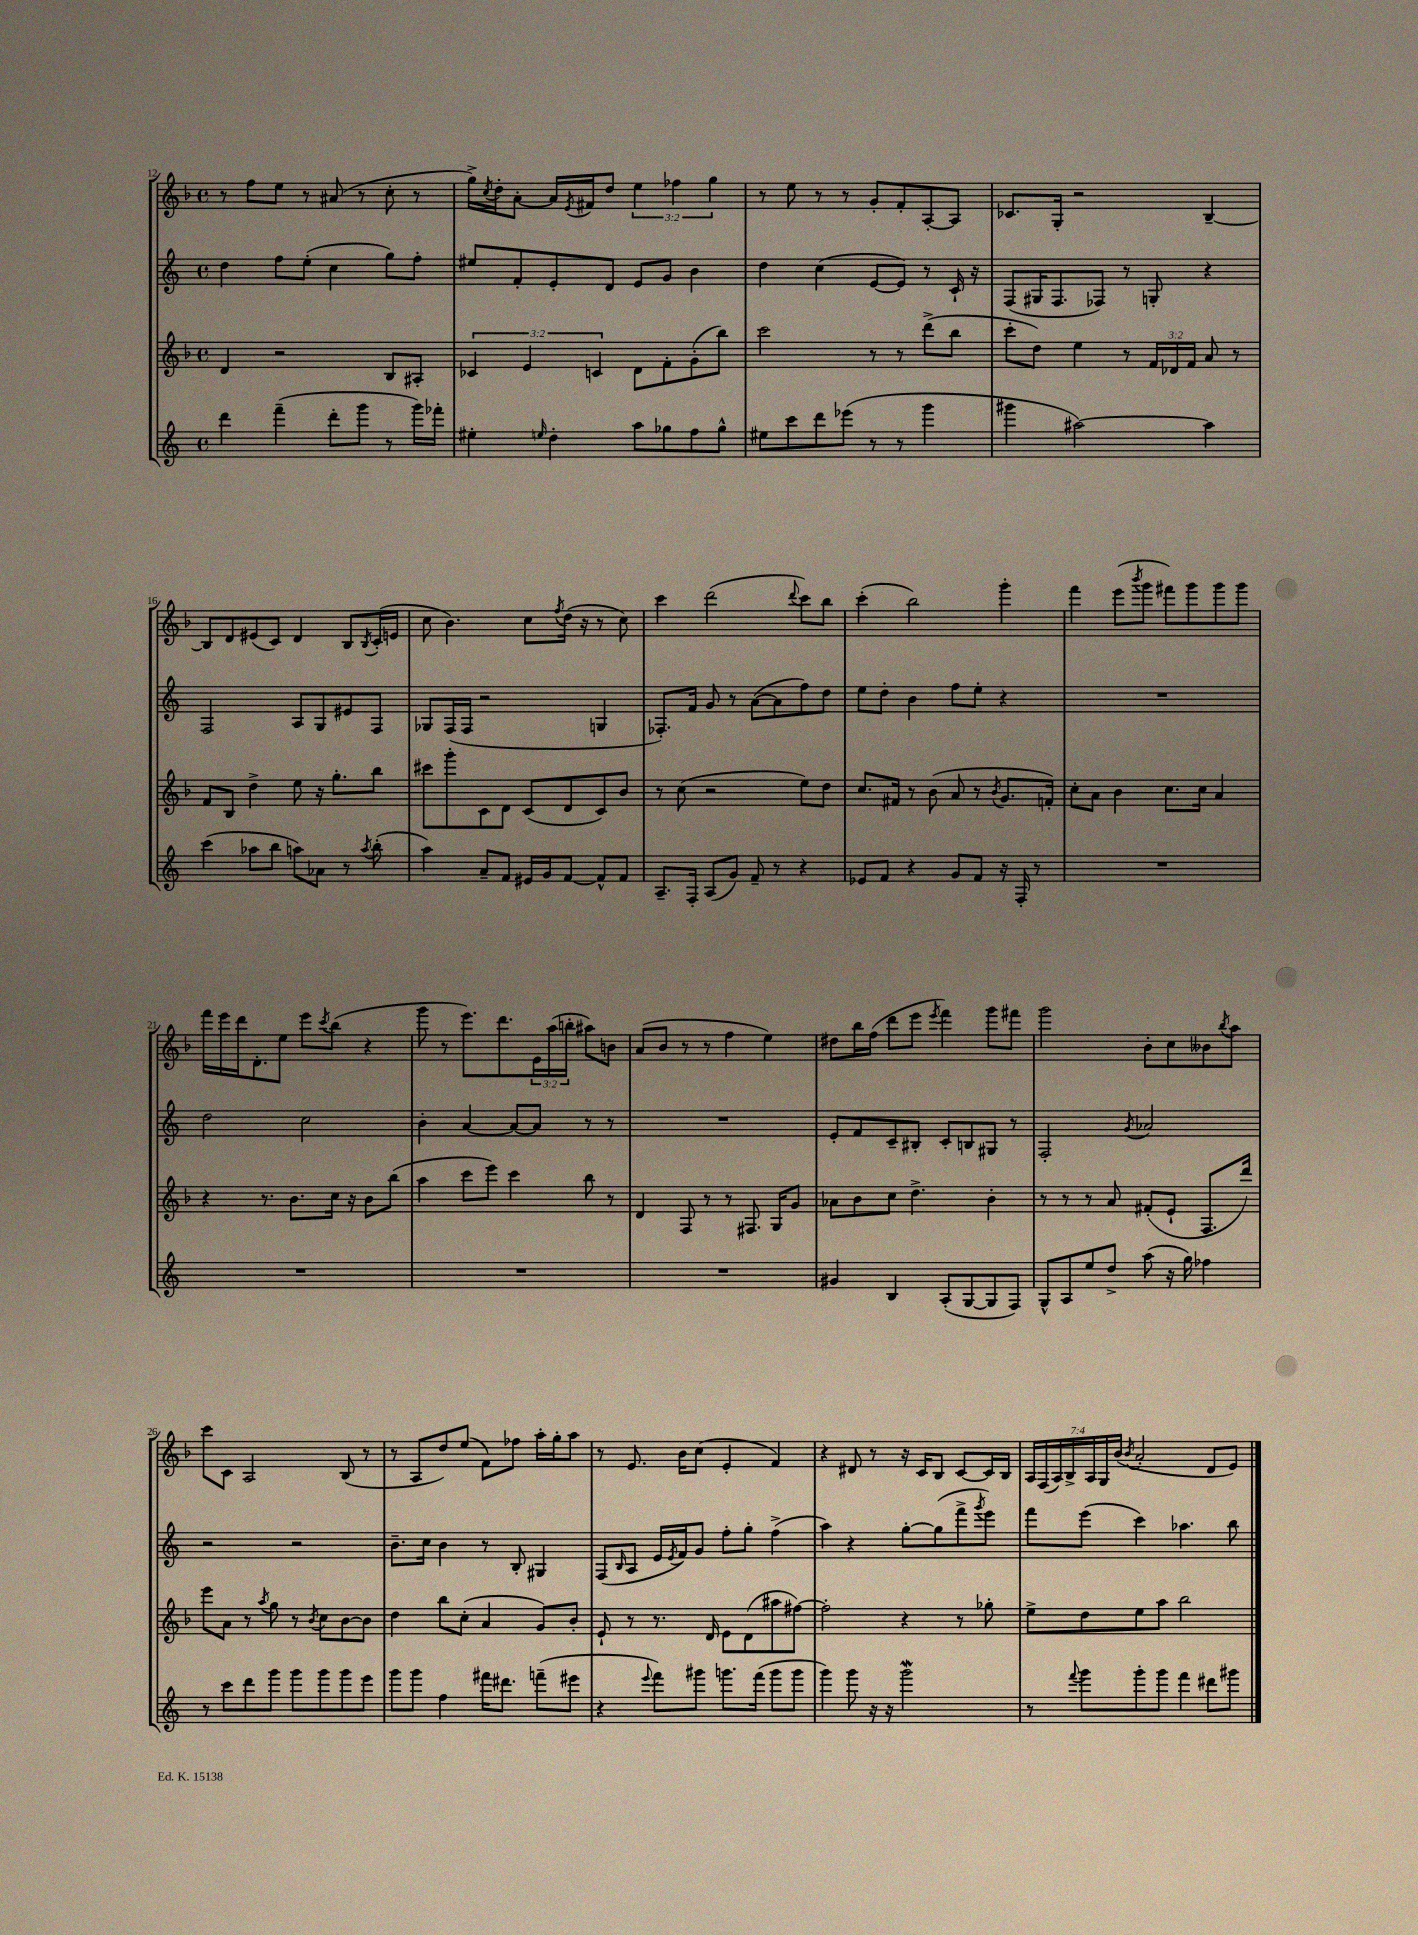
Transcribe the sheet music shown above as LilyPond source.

<<
\new StaffGroup <<
\new Staff = "s0" {
    \clef treble \key f \major \defaultTimeSignature \time 4/4 \override Staff.TupletNumber.text = #tuplet-number::calc-fraction-text
    r8 f''8 e''8 r8 ais'8( r8 c''8-. r8 |
    g''16->) \acciaccatura { c''8 } d''16-. a'8~-. a'16 \acciaccatura { e'8 } fis'16 d''8 \tuplet 3/2 { e''4 fes''4 g''4 } |
    r8 e''8 r8 r8 g'8-. f'8-. a8~-. a8 |
    ces'8. g16-. r2 bes4~-- |
    bes8 d'8 eis'8( c'8) d'4 bes8 \acciaccatura { bes8 } c'16-.( e'16 |
    c''8 bes'4.) c''8 \acciaccatura { f''8 } d''16( r16 r8 c''8) |
    c'''4 d'''2( \appoggiatura { d'''8 } c'''8) bes''8 |
    c'''4-.( bes''2) g'''4-. |
    f'''4 e'''8( \acciaccatura { bes'''8 } g'''8 fis'''8) g'''8 g'''8 g'''8 |
    f'''16 e'''16 d'''16 d'8.-. e''8 e'''8 \acciaccatura { c'''8 } bes''8( r4 |
    g'''8 r8 e'''8.) d'''8. \tuplet 3/2 { e'16 a''16( b''16-. } ais''8) b'8 |
    a'8( bes'8 r8 r8 f''4 e''4) |
    dis''8 bes''16 f''16( d'''8 e'''8 \acciaccatura { e'''8 } f'''4) g'''8 fis'''8 |
    g'''2 bes'8-. c''8 beses'8 \acciaccatura { bes''8 } a''8 |
    c'''8 c'8 a2 bes8( r8 |
    r8 a8 d''8) e''8( f'8) fes''8 a''16-. g''16-. a''8 |
    r8 e'8. bes'16 c''8( e'4-. f'4) |
    r4 dis'8 r8 r16 c'16 bes8 c'8~ c'16 bes16 |
    \tuplet 7/4 { a16 f16( a16) bes16-> a16 g16 bes'16( } \acciaccatura { bes'8 } a'2-. d'8 e'8) \bar "|." |
}
\new Staff = "s1" {
    \clef treble \key c \major \defaultTimeSignature \time 4/4
    d''4 f''8 e''8-.( c''4 g''8) f''8-. |
    eis''8 f'8-. e'8-. d'8 e'8 g'8 b'4 |
    d''4 c''4( e'8~ e'8) r8 c'16-! r16 |
    f8( gis16 f8. fes8) r8 g8-. r4 |
    f2 a8 g8 eis'8 f8 |
    ges8 f16( f16 r2 g4 |
    fes8.-.) f'16 g'8 r8 a'8~( a'8 f''8) d''8 |
    e''8 d''8-. b'4 f''8 e''8-. r4 |
    R1 |
    d''2 c''2 |
    b'4-. a'4~ a'8~ a'8 r8 r8 |
    R1 |
    e'8-. f'8 c'8-- bis8-. c'8-. b8 gis8 r8 |
    f2-. \acciaccatura { g'8 } aes'2 |
    r2 r2 |
    b'8.-- c''16 b'4 r8 b8-. gis4 |
    f8( \grace { b16 } a8 e'16 \acciaccatura { e'8 } f'16) g'8 f''8-. g''8-. f''4->( |
    a''4) r4 g''8~-. g''8( f'''8-> \acciaccatura { g'''8 } e'''8) |
    f'''8 e'''8( c'''4) aes''4. b''8 \bar "|." |
}
\new Staff = "s2" {
    \clef treble \key f \major \defaultTimeSignature \time 4/4 \override Staff.TupletNumber.text = #tuplet-number::calc-fraction-text
    d'4 r2 bes8 ais8-. |
    \tuplet 3/2 { ces'4 e'4 c'4 } d'8 f'8-. g'8-.( bes''8) |
    c'''2 r8 r8 d'''8->( bes''8 |
    c'''8-. d''8) e''4 r8 \tuplet 3/2 { f'16 des'16 f'16 } a'8 r8 |
    f'8 bes8 d''4-> e''8 r16 g''8.-. bes''8 |
    cis'''8 g'''8-. c'8 d'8 c'8( d'8 c'8) bes'8 |
    r8 c''8( r2 e''8) d''8 |
    c''8. fis'16 r8 bes'8( a'8 r8 \acciaccatura { bes'8 } g'8. f'16-.) |
    c''8-. a'8 bes'4 c''8. c''16 a'4 |
    r4 r8. bes'8. c''16 r16 bes'8 bes''8( |
    a''4 c'''8 e'''8) c'''4 bes''8 r8 |
    d'4 f8 r8 r8 fis8. g16 g'8 |
    aes'8 bes'8 c''8 d''4.-> bes'4-. |
    r8 r8 r8 a'8 fis'8-.( e'8-! f8. d'''16) |
    e'''8 a'8 r8 \acciaccatura { a''8 } g''8 r8 \acciaccatura { bes'8 } c''8 bes'8~ bes'8 |
    d''4 bes''8 c''8-.( a'4 g'8) bes'8-. |
    e'8-! r8 r8. d'16 e'8 d'8( ais''8 fis''8~) |
    fis''2-. r4 r8 ges''8-. |
    e''8-> d''8 e''8 a''8 bes''2 \bar "|." |
}
\new Staff = "s3" {
    \clef treble \key c \major \defaultTimeSignature \time 4/4
    d'''4 f'''4--( d'''8-. g'''8 r8 g'''16) fes'''16-. |
    eis''4-. \grace { e''16 } d''4-. a''8 ges''8 f''8 ges''8-^ |
    eis''8 c'''8 d'''8 ees'''8( r8 r8 g'''4 |
    gis'''4 ais''2~) ais''4 |
    c'''4( aes''8 b''8 a''8) aes'8 r8 \acciaccatura { a''8 } b''8-.( |
    a''4) a'8-- f'8 eis'16 g'16 f'8~ f'8-^ f'8 |
    a8.-- f16-. a8( g'8) f'8-- r8 r4 |
    ees'8 f'8 r4 g'8 f'8 r16 f16-. r8 |
    R1 |
    R1 |
    R1 |
    R1 |
    gis'4 b4 a8-.( g8~ g8 f8) |
    g8-^ a8 e''8 d''8-> a''8( r16 g''16) fes''4 |
    r8 c'''8 d'''8 g'''8 g'''8 g'''8 g'''8 e'''8 |
    g'''8 g'''8 f''4 fis'''16 dis'''8. f'''8--( eis'''8 |
    r4 \appoggiatura { e'''8 } f'''8) gis'''8 g'''8. f'''16( g'''8 g'''8 |
    g'''4) g'''8 r16 r16 g'''2\mordent |
    r8 \appoggiatura { f'''8 } g'''8 g'''8-. g'''8 f'''4 dis'''8 gis'''8 \bar "|." |
}
>>
>>
\layout { \context { \Score currentBarNumber = #12 } }
